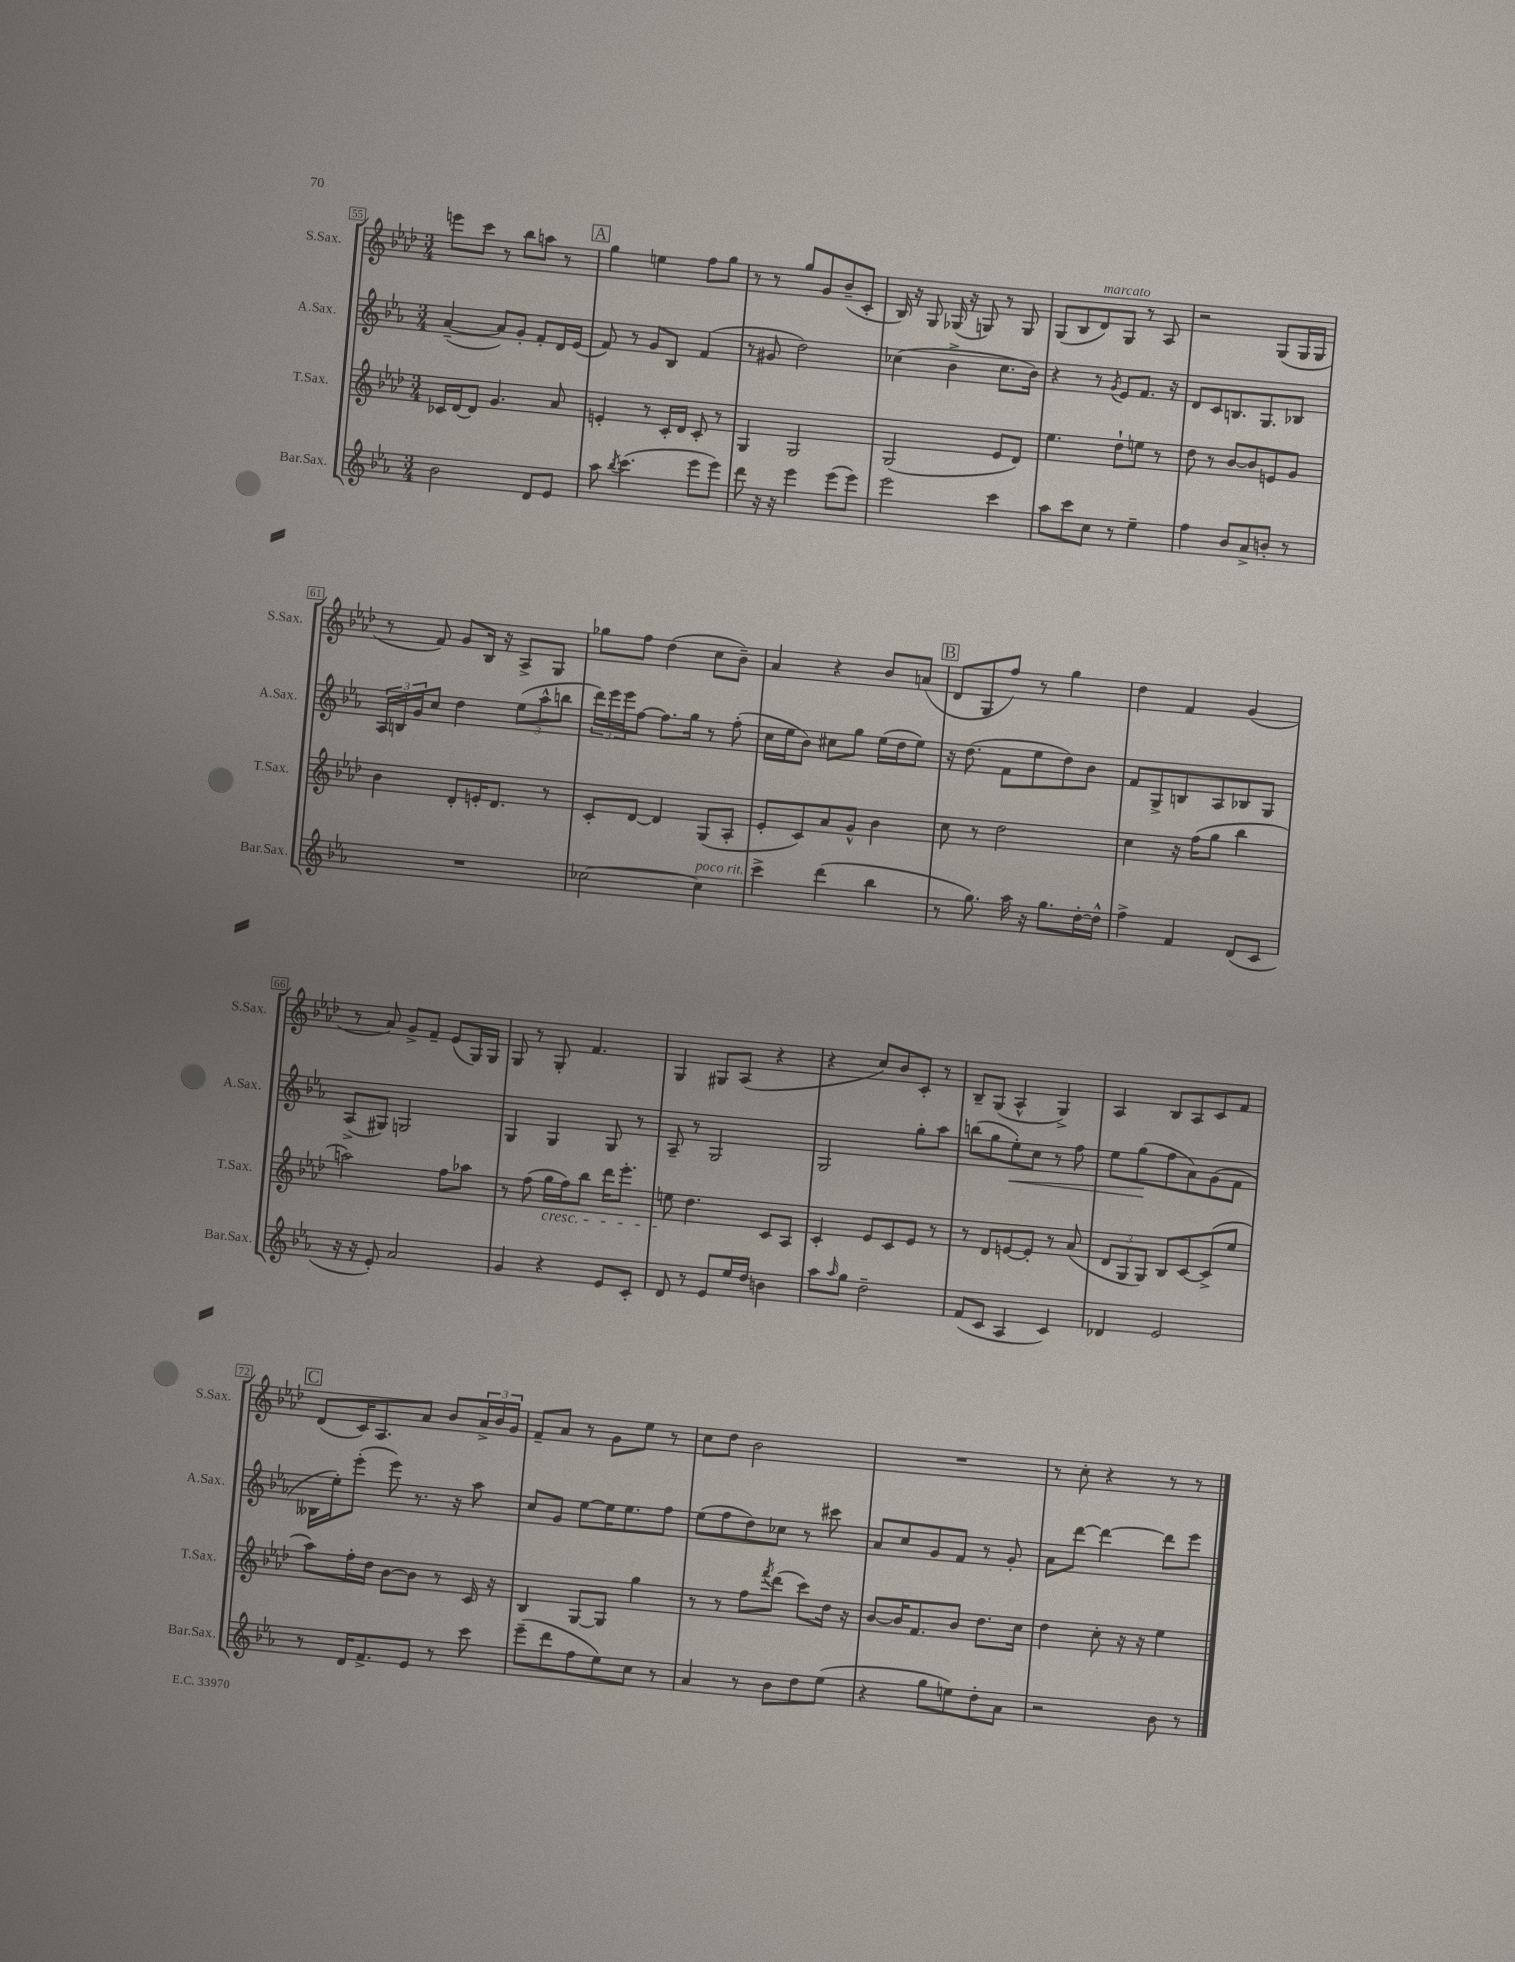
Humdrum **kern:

**kern	**kern	**kern	**dynam	**kern
*part4	*part3	*part2	*part2	*part1
*staff4	*staff3	*staff2	*staff2	*staff1
*I"Bar.Sax.	*I"T.Sax.	*I"A.Sax.	*	*I"S.Sax.
*I'Bar.Sax.	*I'T.Sax.	*I'A.Sax.	*	*I'S.Sax.
*clefG2	*clefG2	*clefG2	*	*clefG2
*k[b-e-a-]	*k[b-e-a-d-]	*k[b-e-a-]	*	*k[b-e-a-d-]
*M3/4	*M3/4	*M3/4	*	*M3/4
=55	=55	=55	=55	=55
2b-\	16c-X/LL	([4a-~/	.	8eeen\L
.	[16d-/J	.	.	.
.	8d-/J]	.	.	8ccc\J
.	4.g/	8a-/L])	.	8r
.	.	8g'/J	.	8bb-\L
8d/L	.	8f'/L	.	8aan\J
8e-/J	8a-/	16d/L	.	8r
.	.	(16e-/JJ	.	.
!!LO:REH:place=s1:t=A
=56	=56	=56	=56	=56
8aa-\	4en'/	8f/)	.	4gg\
8qbb-/	.	.	.	.
(4.ccc\	.	8r	.	.
.	8r	8g/L	.	4een\
.	16c'/LL	8B-/J	.	.
.	16d-/JJ	.	.	.
8eee-\L	8c'/	(4f/	.	8ff\L
8eee-\J)	8r	.	.	8gg\J
=57	=57	=57	=57	=57
8ddd\	4G/	8r	.	8r
16r	.	8g#X/	.	8r
16r	.	.	.	.
4eee-\	2G/	2dd\)	.	8gg/L
.	.	.	.	8g/
(8eee-\L	.	.	.	(8b-~/
8eee-\J)	.	.	.	8c'/J
=58	=58	=58	=58	=58
2eee-\	(2G/	(4cc-X\	.	16B-/)
.	.	.	.	16r
.	.	.	.	8G/
.	.	4b-^\	.	(16G-X/
.	.	.	.	16r
.	.	.	.	8Gn/)
4ccc\	8e-/L	8.cc-\L	.	8r
.	8d-/J)	.	.	8G/
.	.	16b-\Jk)	.	.
=59	=59	=59	=59	=59
8aa-\L	4.ee-\	4r	.	(8G/L
8ccc\	.	.	.	8B-/
!	!	!	!	!LO:TX:a:i:t=marcato
8cc\J	.	8r	.	8d-/)
.	.	8qg/	.	.
8r	8dd-`\L	8e-/L	.	8G/J
4ee-~\	8een\J	8.f/J	.	8r
.	8r	.	.	8A-/
.	.	16r	.	.
=60	=60	=60	=60	=60
4ff\	8dd-\	8d/L	.	2r
.	8r	8c/	.	.
8b-/L	[8b-/L	8.Bn/	.	.
8a-^/	8b-/]	.	.	.
.	.	8.G/	.	.
8bn'/J	8en/	.	.	(8G/L
8r	8g/J	8B-X/J	.	16G/L
.	.	.	.	16G/JJ
!!LO:LB:g=z
=61	=61	=61	=61	=61
2.r	4b-\	24A-/LL	.	8r
.	.	24Bn/	.	.
.	.	24g/J	.	.
.	.	8cc/J	.	8f/)
.	8d-'/L	4dd\	.	8g/L
.	16en'/K	.	.	16B-/Jk
.	8.d-/J	.	.	16r
.	.	(12ee-\L	.	8A-^/L
.	.	12aa-^^\	.	.
.	8r	.	.	8G/J
.	.	12bbn\J	.	.
=62	=62	=62	=62	=62
[2cc-X\	8c'/L	24ddd\LL)	.	8gg-X\L
.	.	24eee-\	.	.
.	.	24eee-\J	.	.
.	[8d-/J	[8ff\J	.	8ff\J
.	4d-/]	8.ff\L]	.	(4dd-\
.	.	16gg\Jk	.	.
!LO:TX:a:i:t=poco rit.	!	!	!	!
4cc-\]	(8G/L	8r	.	8cc\L
.	8A-'/J	(8ff'\	.	8b-~\J)
=63	=63	=63	=63	=63
4ccc^\	8e-'/L	16cc\LL	.	4a-/
.	.	16ee-\J	.	.
.	8c/)	8b-\J)	.	.
(4ddd\	8a-/	8cc#X\L	.	4r
.	8g^^/J	8gg\J	.	.
4bb-\	4b-\	(16ee-\LL	.	8b-/L
.	.	16dd\J	.	.
.	.	8ee-\J)	.	(8an/J
!!LO:REH:place=s1:t=B
=64	=64	=64	=64	=64
8r	8cc\	16r	.	8d-/L
.	.	(8.dd\	.	.
8.gg\)	8r	.	.	8G/
.	2dd-\	8f\L	.	8ff/J)
16aa-\	.	.	.	.
16r	.	8ee-\	.	8r
8.gg\L	.	.	.	.
.	.	8dd\)	.	4gg\
[16dd'\L	.	8b-\J	.	.
16dd^^\JJ]	.	.	.	.
=65	=65	=65	=65	=65
4ff^\	4cc\	8f/L	.	4dd-\
.	.	8G^/	.	.
4f/	16r	8Bn/	.	4f/
.	(16ff\KL	.	.	.
.	8gg\J	8A-/	.	.
(8d/L	4bb-\	8B-X/	.	(4g/
8c/J	.	8G/J	.	.
!!LO:LB:g=z
=66	=66	=66	=66	=66
16r	2aan\)	(8A-^/L	.	8r
16r	.	.	.	.
8e-'/)	.	8G#X/J)	.	8a-/)
2a-/	.	2Gn/	.	8g^/L
.	.	.	.	8f~/J
.	8ff\L	.	.	(8e-/L
.	8aa-X\J	.	.	16G/L)
.	.	.	.	16G/JJ
=67	=67	=67	=67	=67
4g/	8r	4G/	.	8G/
.	(8ff\	.	.	8r
!	!LO:TX:b:i:t=cresc.	!	!	!
4r	16gg\LL	4G/	.	8G'/
.	16ff\J)	.	.	.
.	8bb-\J	.	.	4.f/
8e-/L	16ddd-\KL	8G/	.	.
.	8.eee-'\J	.	.	.
8c'/J	.	8r	.	.
=68	=68	=68	=68	=68
8d/	8een\	8A-~/	.	4G/
8r	4.dd-\	8r	.	.
8e-/L	.	2G/	.	8G#X/L
16ee-/L	.	.	.	(8A-/J
16dd/JJ	.	.	.	.
4bn\	8c/L	.	.	4r
.	8A-/J	.	.	.
=69	=69	=69	=69	=69
8aa-\L	4c'/	2G/	.	4r
16qqaa-/	.	.	.	.
8gg\J	.	.	.	.
2dd~\	8e-/L	.	.	8cc/L)
.	8c/	.	.	8b-/
.	8e-/J	8gg'\L	.	8c'/J
.	8r	8aa-\J	.	8r
=70	=70	=70	=70	=70
(8f/L	8r	(8bbn\L	.	8B-~/L
8c/J	8d-/L	8gg\	.	(8G/J
!	!	!	!LO:HP:b	!
4A-/	[8en/	8ee-'\)	<	4A-^^/
.	8e'/J]	8cc\J	.	.
4c/)	8r	8r	.	4G^/)
.	(8a-/	8ff\	.	.
=71	=71	=71	=71	=71
4d-X/	12d-/L	8ee-\L	.	4A-/
.	12G/	.	.	.
.	.	(8gg\	.	.
.	12G/J)	.	.	.
2e-/	8B-/L	8ff\	[	8B-/L
.	[8c/	8a-\)	.	8A-/
.	(8c^/]	(8g\	.	8c/
.	8ee-/J	8f\J	.	8f/J
!!LO:LB:g=z
!!LO:REH:place=s1:t=C
=72	=72	=72	=72	=72
8r	8aa-\L)	16B--X\LL	.	(8d-/L
.	.	16ee-'\J)	.	.
16d/KL	16ff'\L	(8eee-'\J	.	16c/K)
8.f^/	16dd-\JJ	.	.	8.A-/
.	[8b-\L	8eee-\)	.	.
8e-/J	8b-\J]	8.r	.	8a-/J
8r	8r	.	.	8b-/L
.	.	16r	.	.
8ccc\	16c/	8aa-\	.	24a-^/L
.	.	.	.	24b-/
.	16r	.	.	.
.	.	.	.	24g/JJ
=73	=73	=73	=73	=73
(8eee-~\L	4B-/	8cc/L	.	8f~/L
8ddd\	.	8g/J	.	8a-/J
8ff\	[8G/L	[8ee-\L	.	8r
8ee-\)	8G/J]	16ee-\K]	.	8g\L
.	.	8.ee-\	.	.
8cc\J	4gg\	.	.	8ee-\J
8r	.	8ff\J	.	8r
=74	=74	=74	=74	=74
4a-/	8r	(8ee-\L	.	8cc\L
.	8r	8ff\	.	8dd-\J
8r	8ff\L	8dd\)	.	2b-\
.	8qfff/	.	.	.
8b-\L	(8ddd-\J	8cc-X\J	.	.
8dd\	8ccc\L)	8r	.	.
(8ee-\J	16dd-\Jk	8ccc#X\	.	.
.	16r	.	.	.
=75	=75	=75	=75	=75
4r	[8b-/L	8a-/L	.	2.r
.	16b-/K]	8cc/	.	.
.	8.f/	.	.	.
8gg\L	.	8g/	.	.
8een\)	8b-/J	8f/J	.	.
8dd'\	8.dd-\L	8r	.	.
8a-\J	.	8g'/	.	.
.	16cc\Jk	.	.	.
=76	=76	=76	=76	=76
2r	4dd-\	8a-\L	.	8r
.	.	[8ddd\J	.	8cc'\
.	8cc'\	4ddd\_	.	4r
.	16r	.	.	.
.	16r	.	.	.
8b-\	4ee-\	8ddd\L]	.	8r
8r	.	8eee-\J	.	8r
==	==	==	==	==
*-	*-	*-	*-	*-
